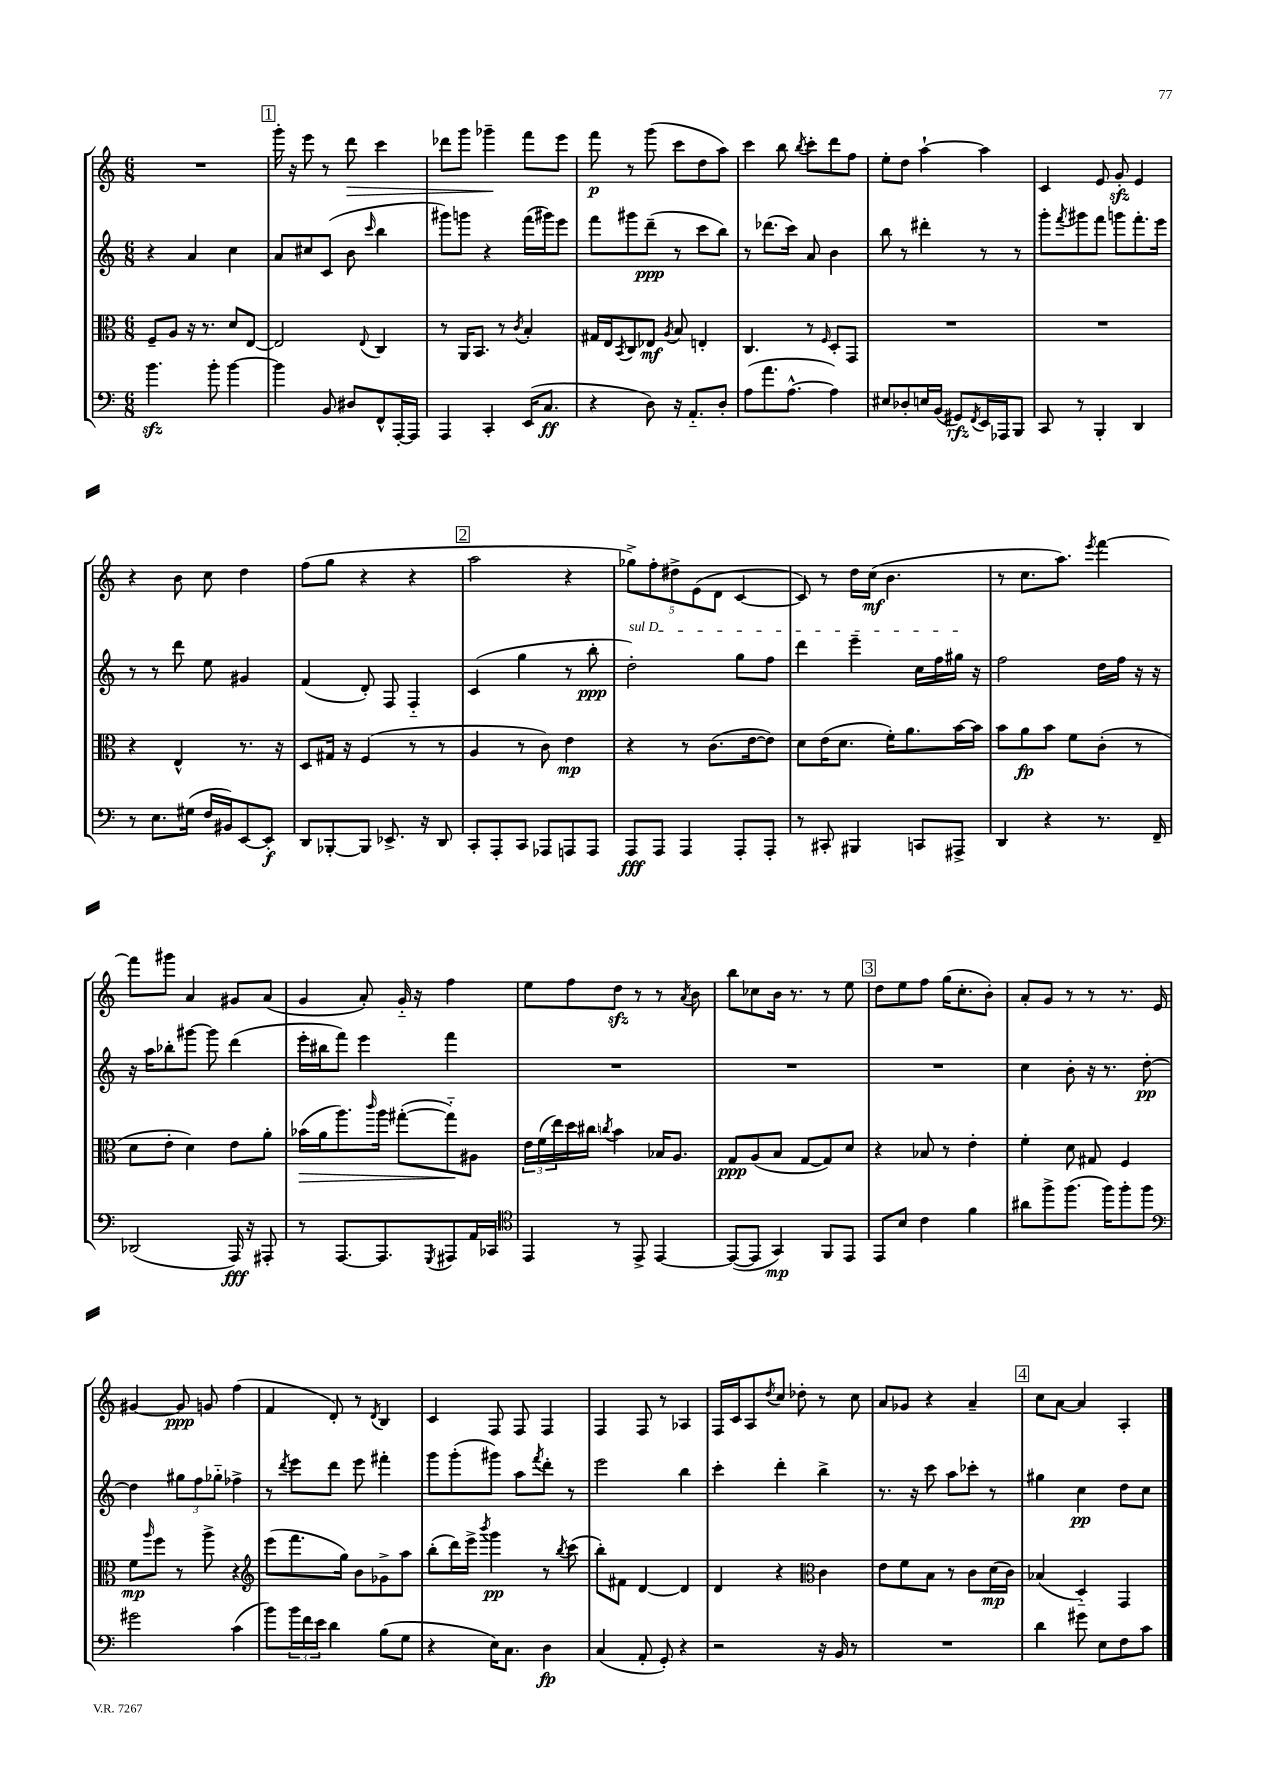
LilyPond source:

<<
\new StaffGroup <<
\new Staff = "s0" {
    \clef treble \key c \major \numericTimeSignature \time 6/8
    R2. |
    \mark \markup { \box "1" } g'''16-. r16 e'''8 r8 d'''8\> c'''4 |
    des'''8 g'''8 ges'''4--\! f'''8 e'''8 |
    f'''8\p r8 g'''8( c'''8 d''8 a''8) |
    c'''4 b''8 \acciaccatura { b''8 } c'''8-. d'''8 f''8 |
    e''8-. d''8 a''4~-! a''4 |
    c'4 e'8 g'8-.\sfz e'4 |
    r4 b'8 c''8 d''4 |
    f''8( g''8 r4 r4 |
    \mark \markup { \box "2" } a''2 r4 |
    \tuplet 5/4 { ges''8->) f''8-. dis''8-> e'8( d'8 } c'4~ |
    c'8) r8 d''16 c''16\mf( b'4. |
    r8 c''8. a''8.) \acciaccatura { e'''8 } f'''4~ |
    f'''8 gis'''8 a'4 gis'8 a'8( |
    g'4 a'8-.) g'16-_ r16 f''4 |
    e''8 f''8 d''8\sfz r8 r8 \acciaccatura { a'8 } b'8 |
    b''8 ces''8 b'16 r8. r8 e''8 |
    \mark \markup { \box "3" } d''8 e''8 f''8 g''16( c''8.-. b'8-.) |
    a'8-. g'8 r8 r8 r8. e'16 |
    gis'4~ gis'8\ppp g'8 f''4( |
    f'4 d'8-.) r8 \acciaccatura { d'8 } b4 |
    c'4 f8 f8 f4 |
    f4 f8 r8 aes4 |
    f16 c'16 a8 \acciaccatura { d''8 } c''8 des''8-. r8 c''8 |
    a'8 ges'8 r4 a'4-- |
    \mark \markup { \box "4" } c''8 a'8~ a'4 a4-. \bar "|." |
}
\new Staff = "s1" {
    \clef treble \key c \major \numericTimeSignature \time 6/8
    r4 a'4 c''4 |
    \mark \markup { \box "1" } a'8 cis''8 c'8( b'8 \grace { c'''16 } b''4 |
    gis'''8) g'''8 r4 f'''16( gis'''16) e'''8 |
    f'''8 gis'''8 d'''8--\ppp( r8 c'''8 b''8) |
    r8 des'''8.( c'''16) a'8 b'4 |
    b''8 r8 dis'''4-. r8 r8 |
    g'''8-. \acciaccatura { f'''8 } gis'''8 f'''8 g'''8 f'''8.-. e'''16 |
    r8 r8 d'''8 e''8 gis'4 |
    f'4( d'8-.) f8 f4-_ |
    \mark \markup { \box "2" } c'4( g''4 r8 b''8-.\ppp |
    \once \override TextSpanner.bound-details.left.text = \markup { \italic "sul D" } d''2-.\startTextSpan) g''8 f''8 |
    d'''4 e'''4-- c''16 f''16 gis''16\stopTextSpan r16 |
    f''2 d''16 f''16 r16 r16 |
    r16 a''16 bes''8-. gis'''8~ gis'''8 d'''4( |
    e'''16-. bis''16 f'''8) e'''4 f'''4 |
    R2. |
    R2. |
    \mark \markup { \box "3" } R2. |
    c''4 b'8-. r16 r8. d''8~-.\pp |
    d''4 \tuplet 3/2 { gis''8 f''8 ges''8-_ } fes''4-> |
    r8 \acciaccatura { d'''8 } e'''8 d'''8 e'''8 fis'''4-. |
    g'''8 g'''8-.( gis'''8) a''8 \acciaccatura { f'''8 } d'''8-. r8 |
    e'''2 b''4 |
    c'''4-. d'''4-. b''4-> |
    r8. r16 c'''8 a''8 ces'''8-. r8 |
    \mark \markup { \box "4" } gis''4 c''4\pp d''8 c''8 \bar "|." |
}
\new Staff = "s2" {
    \clef alto \key c \major \numericTimeSignature \time 6/8
    f8-- a8 r16 r8. d'8 e8~ |
    \mark \markup { \box "1" } e2 \appoggiatura { e8 } c4 |
    r8 a,16 b,8. r8 \acciaccatura { c'8 } b4-. |
    gis16 e16 \acciaccatura { b,8 } c8 ees8\mf \acciaccatura { a8 } b8 e4-. |
    c4. r8 \grace { f16 } d8-. g,8 |
    R2. |
    R2. |
    r4 e4-^ r8. r16 |
    d8 gis16 r16 f4( r8 r8 |
    \mark \markup { \box "2" } a4 r8 c'8) e'4\mp |
    r4 r8 c'8.( e'16~ e'8) |
    d'8 e'16( d'8. f'16-.) a'8. b'16~ b'16 |
    b'8 a'8\fp b'8 f'8 c'8-.( r8 |
    d'8 e'8-. d'4) e'8 a'8-. |
    bes'16\>( a'16 a''8.) \grace { c'''16 } a''16 gis''8~-.( gis''8-_\!) ais8 |
    \tuplet 3/2 { e'16 f'16( e''16) } d''16 cis''16 \acciaccatura { c''8 } b'4 bes16 a8. |
    g8\ppp a8( b8 g8~ g8) d'8 |
    \mark \markup { \box "3" } r4 bes8 r8 e'4-. |
    f'4-. d'8 gis8 f4 |
    f'8\mp \grace { a''16 } f''8 r8 a''8-> r4 |
    \clef treble e'''8( f'''8. g''16) b'8 ges'8-> a''8 |
    b''8-.( d'''16) e'''16-> \acciaccatura { b'''8 } g'''4\pp r8 \acciaccatura { b''8 } c'''8( |
    b''8-.) fis'8 d'4~ d'4 |
    d'4 r4 \clef alto c'4 |
    e'8 f'8 b8 r8 c'8 d'16\mp( c'16) |
    \mark \markup { \box "4" } bes4( d4-_) g,4 \bar "|." |
}
\new Staff = "s3" {
    \clef bass \key c \major \numericTimeSignature \time 6/8
    b'4.\sfz b'8-. b'4~ |
    \mark \markup { \box "1" } b'4 b,8 dis8 f,8-^ a,,16~-. a,,16 |
    a,,4 c,4-. e,16( c8.\ff |
    r4 d8) r16 a,8.-_ d8-. |
    a8( a'8. a8.~-^ a4) |
    eis8 des8-. e16 b,16( gis,8\rfz) \acciaccatura { f,8 } e,16 aes,,16 b,,8 |
    c,8 r8 b,,4-. d,4 |
    r8 e8. gis16( f16 bis,16) e,8~ e,8-.\f |
    d,8 bes,,8~-. bes,,8 ees,8.-> r16 d,8 |
    \mark \markup { \box "2" } c,8-. a,,8-. c,8 aes,,8 a,,8 a,,8 |
    a,,8\fff a,,8 a,,4 a,,8-. a,,8-. |
    r8 cis,8-. bis,,4 c,8 ais,,8-> |
    d,4 r4 r8. f,16-- |
    des,2( a,,16\fff) r16 ais,,8-. |
    r8 a,,8.~ a,,8. \acciaccatura { g,,8 } ais,,8 a,16 ces,16 |
    \clef tenor e,4 r8 e,8-> e,4~ |
    e,8~( e,8 g,4\mp) f,8 e,8 |
    \mark \markup { \box "3" } e,8 b8 c'4 f'4 |
    ais'8 f''8-> f''8.( f''16) f''8-. f''8 |
    \clef bass gis'2 c'4( |
    b'8) \tuplet 3/2 { b'16 f'16 e'16 } d'4 b8( g8 |
    r4 e16) c8. d4\fp |
    c4( a,8-. g,8-.) r4 |
    r2 r16 b,16 r8 |
    R2. |
    \mark \markup { \box "4" } d'4 gis'8 e8 f8 c'8 \bar "|." |
}
>>
>>
\layout { \context { \Score \remove "Bar_number_engraver" } }
